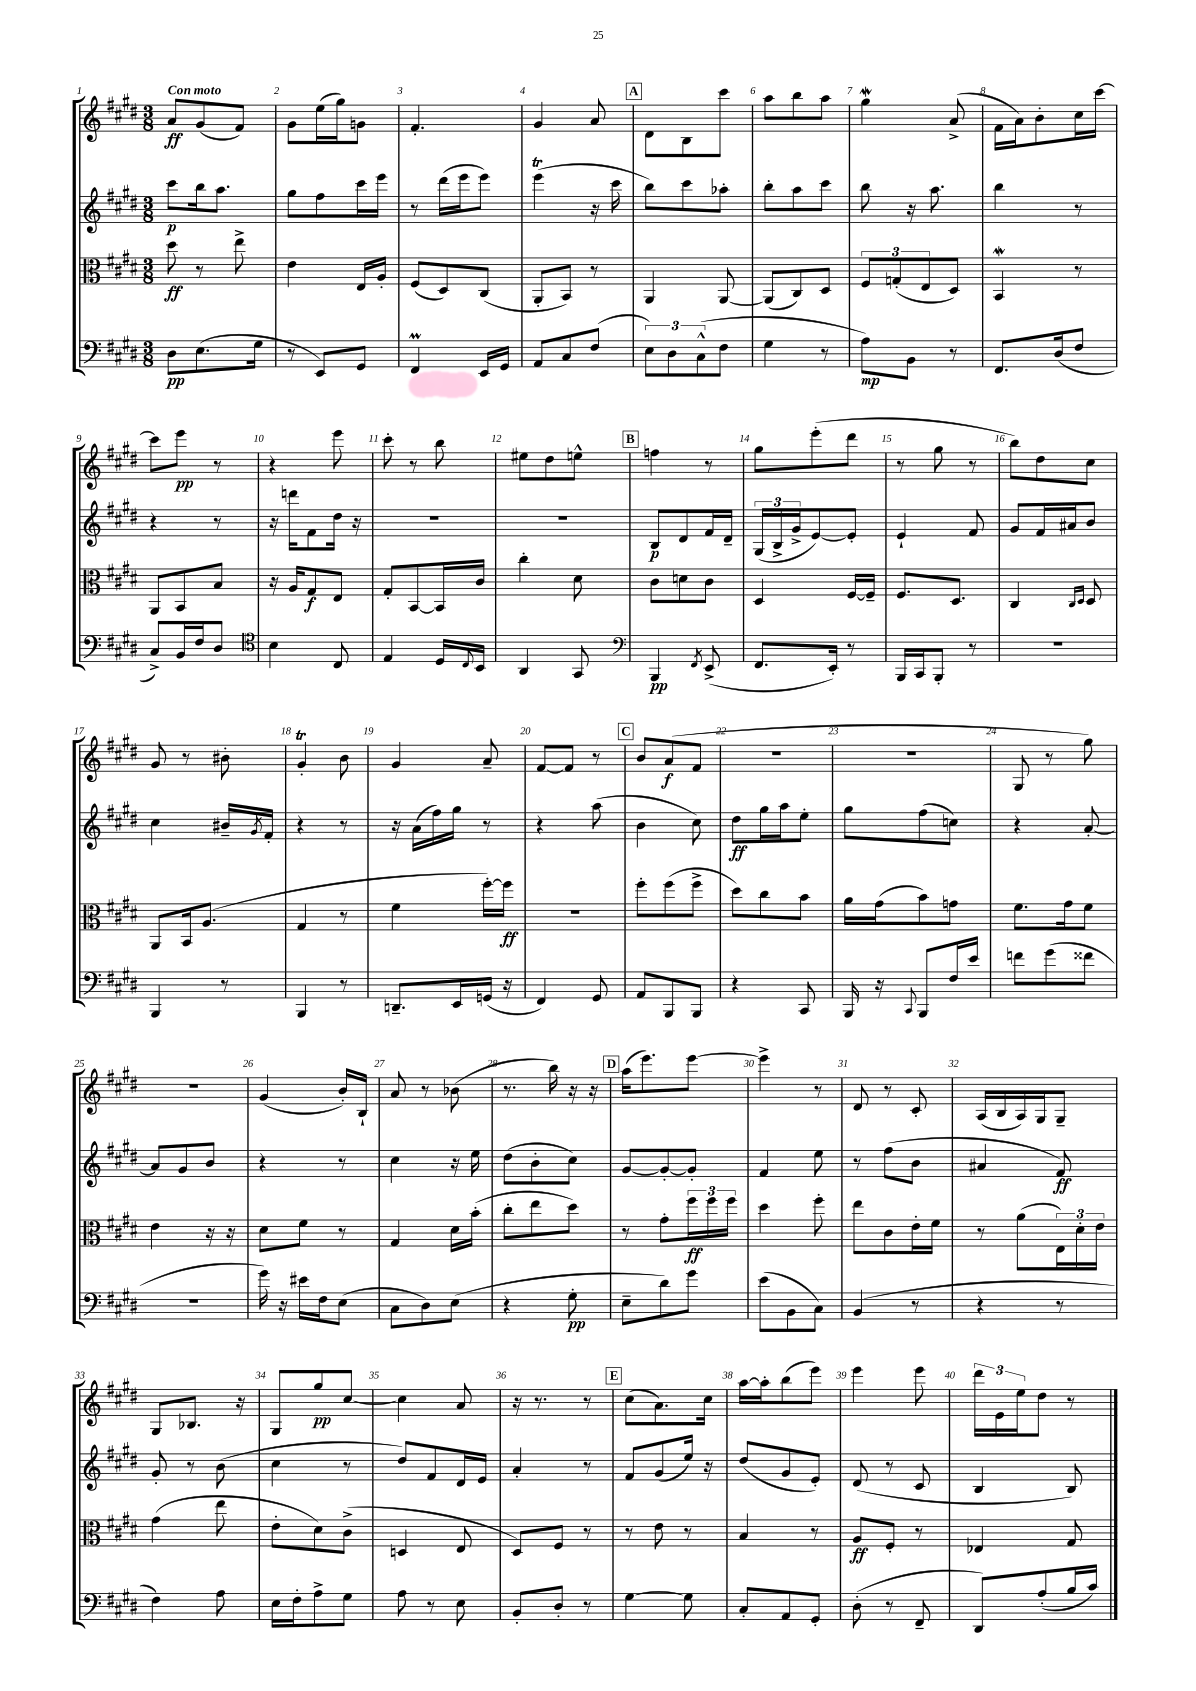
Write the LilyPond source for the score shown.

<<
\new StaffGroup <<
\new Staff = "s0" {
    \clef treble \key e \major \numericTimeSignature \time 3/8 \tempo "Con moto"
    a'8\ff gis'8( fis'8) |
    gis'8 e''16( gis''16) g'8 |
    fis'4.-. |
    gis'4 a'8 |
    \mark \markup { \box "A" } dis'8 b8 cis'''8 |
    a''8 b''8 a''8 |
    gis''4\mordent a'8->( |
    fis'16 a'16) b'8-. cis''16 cis'''16~ |
    cis'''8 e'''8\pp r8 |
    r4 e'''8 |
    cis'''8-. r8 b''8 |
    eis''8 dis''8 e''8-^ |
    \mark \markup { \box "B" } f''4 r8 |
    gis''8 e'''8-.( dis'''8 |
    r8 gis''8 r8 |
    b''8) dis''8 cis''8 |
    gis'8 r8 bis'8-. |
    gis'4-.\trill b'8 |
    gis'4 a'8-- |
    fis'8~ fis'8 r8 |
    \mark \markup { \box "C" } b'8 a'8\f( fis'8 |
    R4. |
    R4. |
    gis8 r8 gis''8) |
    R4. |
    gis'4( b'16-.) b16-! |
    a'8 r8 bes'8( |
    r8. b''16) r16 r16 |
    \mark \markup { \box "D" } a''16( e'''8.) e'''8~ |
    e'''4-> r8 |
    dis'8 r8 cis'8-. |
    a16( b16 a16) gis16 gis8-- |
    gis8 bes8. r16 |
    gis8 gis''8\pp cis''8~ |
    cis''4 a'8 |
    r16 r8. r8 |
    \mark \markup { \box "E" } cis''8( a'8.) cis''16 |
    a''16~ a''16-. b''8( e'''8) |
    e'''4 e'''8 |
    \tuplet 3/2 { dis'''16 e'16 e''16 } dis''8 r8 \bar "|." |
}
\new Staff = "s1" {
    \clef treble \key e \major \numericTimeSignature \time 3/8
    cis'''8\p b''16 a''8. |
    gis''8 fis''8 cis'''16 e'''16 |
    r8 dis'''16( e'''16 e'''8) |
    e'''4\trill( r16 cis'''16 |
    \mark \markup { \box "A" } b''8) cis'''8 aes''8-. |
    b''8-. a''8 cis'''8 |
    b''8 r16 a''8. |
    b''4 r8 |
    r4 r8 |
    r16 d'''16 fis'8 dis''16 r16 |
    R4. |
    R4. |
    \mark \markup { \box "B" } b8\p dis'8 fis'16 dis'16-- |
    \tuplet 3/2 { gis16( b16-> gis'16-> } e'8~) e'8-. |
    e'4-! fis'8 |
    gis'8 fis'16 ais'16 b'8 |
    cis''4 bis'16-- \acciaccatura { gis'8 } fis'16-. |
    r4 r8 |
    r16 a'16( fis''16) gis''16 r8 |
    r4 a''8( |
    \mark \markup { \box "C" } b'4 cis''8) |
    dis''8\ff gis''16 a''16 e''8-. |
    gis''8 fis''8( c''8) |
    r4 a'8~-. |
    a'8 gis'8 b'8 |
    r4 r8 |
    cis''4 r16 e''16 |
    dis''8( b'8-. cis''8) |
    \mark \markup { \box "D" } gis'8~ gis'8~-. gis'8-. |
    fis'4 e''8 |
    r8 fis''8( b'8 |
    ais'4 fis'8\ff) |
    gis'8-. r8 b'8( |
    cis''4 r8 |
    dis''8) fis'8 dis'16 e'16 |
    a'4-. r8 |
    \mark \markup { \box "E" } fis'8 gis'8( e''16) r16 |
    dis''8( gis'8 e'8-.) |
    dis'8( r8 cis'8 |
    b4 b8) \bar "|." |
}
\new Staff = "s2" {
    \clef alto \key e \major \numericTimeSignature \time 3/8
    dis''8\ff r8 e''8-> |
    e'4 e16 a16-. |
    fis8( dis8) cis8( |
    a,8-. b,8) r8 |
    \mark \markup { \box "A" } a,4 a,8~ |
    a,8( cis8) dis8 |
    \tuplet 3/2 { fis8 g8-.( e8 } dis8) |
    b,4\mordent r8 |
    a,8 b,8 b8 |
    r16 a16 gis8\f e8 |
    gis8-. b,8~ b,16 cis'16 |
    cis''4-. dis'8 |
    \mark \markup { \box "B" } cis'8 d'8 cis'8 |
    dis4 fis16~ fis16-- |
    fis8. dis8. |
    cis4 \grace { cis16 dis16 } dis8 |
    a,8 b,16 a8.( |
    gis4 r8 |
    fis'4 fis''16~-.) fis''16\ff |
    R4. |
    \mark \markup { \box "C" } fis''8-. fis''8( fis''8-> |
    dis''8) cis''8 b'8 |
    a'16 gis'16( b'8) g'8 |
    fis'8. gis'16 fis'8 |
    e'4 r16 r16 |
    dis'8 fis'8 r8 |
    gis4 dis'16 b'16-.( |
    cis''8-. e''8 dis''8) |
    \mark \markup { \box "D" } r8 gis'8-. \tuplet 3/2 { fis''16\ff fis''16 fis''16 } |
    dis''4 fis''8-. |
    e''8 cis'8 e'16-. fis'16 |
    r8 a'8( \tuplet 3/2 { e16) dis'16-. e'16 } |
    gis'4( e''8 |
    e'8-. dis'8) cis'8->( |
    d4 e8 |
    dis8) fis8 r8 |
    \mark \markup { \box "E" } r8 e'8 r8 |
    b4 r8 |
    a8\ff fis8-. r8 |
    ees4 gis8 \bar "|." |
}
\new Staff = "s3" {
    \clef bass \key e \major \numericTimeSignature \time 3/8
    dis8\pp e8.( gis16 |
    r8 e,8) gis,8 |
    fis,4\prall e,16 gis,16 |
    a,8 cis8 fis8( |
    \mark \markup { \box "A" } \tuplet 3/2 { e8) dis8 cis8-^( } fis8 |
    gis4 r8 |
    a8\mp) b,8 r8 |
    fis,8. dis16( fis8 |
    cis8->) b,16 fis16 dis8 |
    \clef tenor b4 cis8 |
    e4 dis16 \appoggiatura { cis8 } b,16 |
    a,4 gis,8 |
    \mark \markup { \box "B" } \clef bass b,,4\pp \acciaccatura { fis,8 } e,8->( |
    fis,8. e,16-.) r8 |
    b,,16 cis,16 b,,8-. r8 |
    R4. |
    b,,4 r8 |
    b,,4 r8 |
    d,8.-- e,16 g,16( r16 |
    fis,4) gis,8 |
    \mark \markup { \box "C" } a,8 b,,8 b,,8 |
    r4 cis,8 |
    b,,16 r16 \appoggiatura { cis,8 } b,,8 fis16 e'16 |
    f'8 gis'8( fisis'8 |
    R4. |
    gis'16) r16 eis'16 fis16 e8( |
    cis8 dis8) e8( |
    r4 gis8-.\pp |
    \mark \markup { \box "D" } e8-- dis'8) gis'8 |
    e'8( b,8 cis8) |
    b,4( r8 |
    r4 r8 |
    fis4) a8 |
    e16 fis16-. a8-> gis8 |
    a8 r8 e8 |
    b,8-. dis8-. r8 |
    \mark \markup { \box "E" } gis4~ gis8 |
    cis8-. a,8 gis,8-. |
    dis8-.( r8 fis,8-- |
    dis,8) a8-.( b16 cis'16) \bar "|." |
}
>>
>>
\layout { \context { \Score \override BarNumber.break-visibility = ##(#f #t #t) barNumberVisibility = #all-bar-numbers-visible } }
